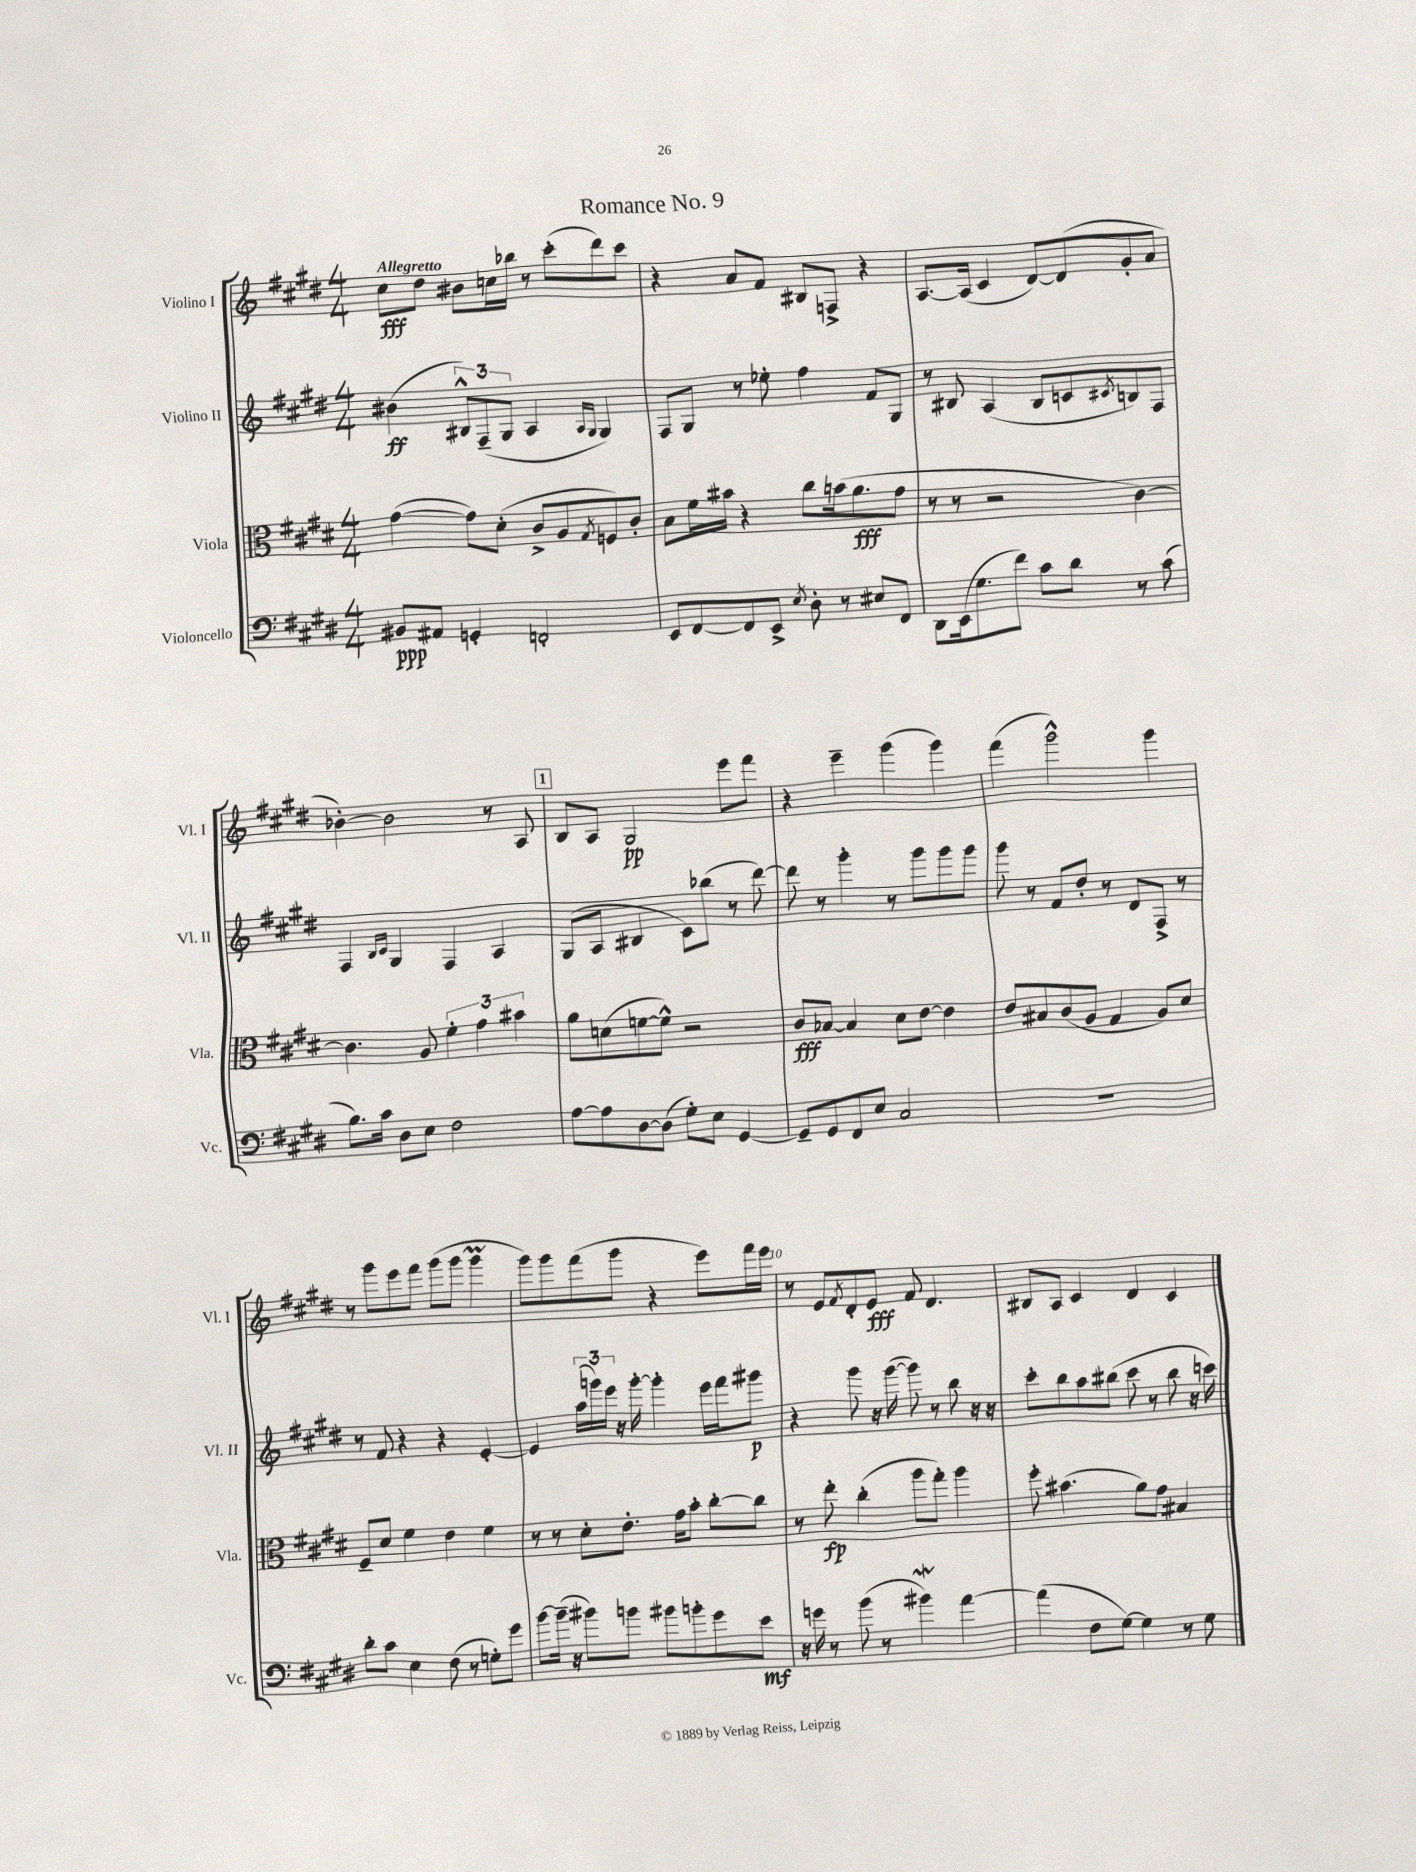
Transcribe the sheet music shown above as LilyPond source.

\header { title = "Romance No. 9" }
<<
\new StaffGroup <<
\new Staff = "s0" \with { instrumentName = "Violino I" shortInstrumentName = "Vl. I" } {
    \clef treble \key e \major \numericTimeSignature \time 4/4 \tempo "Allegretto"
    cis''8\fff dis''8 bis'8 c''16 bes''16 r8 cis'''8-.( dis'''8) cis'''8 |
    r4 a'8 fis'8 bis8 f8-> r4 |
    a8.~ a16( cis'4 dis'8~) dis'8( gis'8-. a'8 |
    bes'4~-.) bes'2 r8 a8 |
    \mark \markup { \box "1" } b8 a8 gis2\pp e'''8 fis'''8 |
    r4 e'''4-- gis'''4( gis'''4) |
    fis'''4( gis'''2-^) gis'''4 |
    r8 gis'''8 e'''8 fis'''8 gis'''8( gis'''8 gis'''4\prall |
    gis'''8) gis'''8 fis'''8( gis'''8 r4 e'''8) fis'''16 e'''16 |
    r8 e'8 \acciaccatura { fis'8 } dis'8-. e'8\fff fis'8 dis'4. |
    bis8 a8 cis'4 dis'4 cis'4 \bar "|." |
}
\new Staff = "s1" \with { instrumentName = "Violino II" shortInstrumentName = "Vl. II" } {
    \clef treble \key e \major \numericTimeSignature \time 4/4
    bis'4\ff( \tuplet 3/2 { bis8-^) fis8--( gis8 } a4 \grace { a16 gis16 } gis4) |
    fis8 gis8 r8 ees''8-. fis''4 fis'8 gis8 |
    r8 bis8 a4( bis8 c'8 \acciaccatura { cis'8 } b8) fis8 |
    fis4 \grace { b16 cis'16 } gis4 fis4 a4 |
    \mark \markup { \box "1" } gis8( a8 bis4 cis'8) bes''8( r8 dis'''8~) |
    dis'''8 r8 gis'''4-. r8 gis'''8 gis'''8 gis'''8 |
    gis'''8 r8 fis'8 dis''8-. r8 dis'8 fis8-> r8 |
    r8 fis'8 r4 r4 e'4~-. |
    e'4 \tuplet 3/2 { a''16( g'''16) e'''16 } r16 g'''16~-. g'''4-. e'''16 fis'''16 gis'''8\p |
    r4 gis'''8 r16 gis'''16~( gis'''8) r8 b''8 r16 r16 |
    cis'''8-. b''8 a''8 bis''8( cis'''8 r8 bis''8 r16 c'''16) \bar "|." |
}
\new Staff = "s2" \with { instrumentName = "Viola" shortInstrumentName = "Vla." } {
    \clef alto \key e \major \numericTimeSignature \time 4/4
    gis'4~( gis'8) dis'8-.( cis'8-> a8 \acciaccatura { gis8 } f8) cis'8-. |
    b8 fis'16 bis'16 r4 cis''8 b'16( a'8.\fff gis'8 |
    r8 r8 r2 cis'4~) |
    cis'4. a8 \tuplet 3/2 { fis'4-. gis'4 bis'4 } |
    \mark \markup { \box "1" } a'8 d'8( f'8~ f'8-^) r2 |
    cis'8\fff bes8~ bes4 dis'8 e'8~ e'4 |
    e'8 bis8 cis'8( a8 gis4 a8) dis'8 |
    fis8-- dis'8 fis'4 e'4 fis'4 |
    r8 r8 dis'8-. e'8.-. gis'16 b'8-. cis''8~-. cis''8 |
    r8 e''8-.\fp cis''4-.( a''8 gis''8-.) a''4 |
    fis''8-. bis'4.( a'8) gis'8 bis4 \bar "|." |
}
\new Staff = "s3" \with { instrumentName = "Violoncello" shortInstrumentName = "Vc." } {
    \clef bass \key e \major \numericTimeSignature \time 4/4
    bis,8\ppp ais,8 g,4-. f,2-. |
    e,8 fis,8~ fis,8 e,8-> \acciaccatura { e8 } dis8-. r8 eis8 fis,8 |
    dis,8 e,16( gis8. fis'8) cis'8 dis'8 r8 cis'8( |
    b8.) cis'16 dis8 e8 fis2 |
    \mark \markup { \box "1" } a8~ a8 dis8~ dis8( gis8-.) e8 gis,4~ |
    gis,8-- gis,8 fis,8 e8 cis2 |
    R1 |
    dis'8-. cis'8 e4 fis8( r8 g8-.) gis'8 |
    b'8~ b'16--( r16 bis'8) b'8 bis'8 b'8-. gis'8 e'8\mf |
    r16 g'16 r8 b'8( r8 bis'4\mordent) a'4~ |
    a'4( fis8 gis8~) gis4 r8 gis8 \bar "|." |
}
>>
>>
\layout { \context { \Score \override BarNumber.break-visibility = ##(#f #t #t) barNumberVisibility = #(every-nth-bar-number-visible 5) } }
